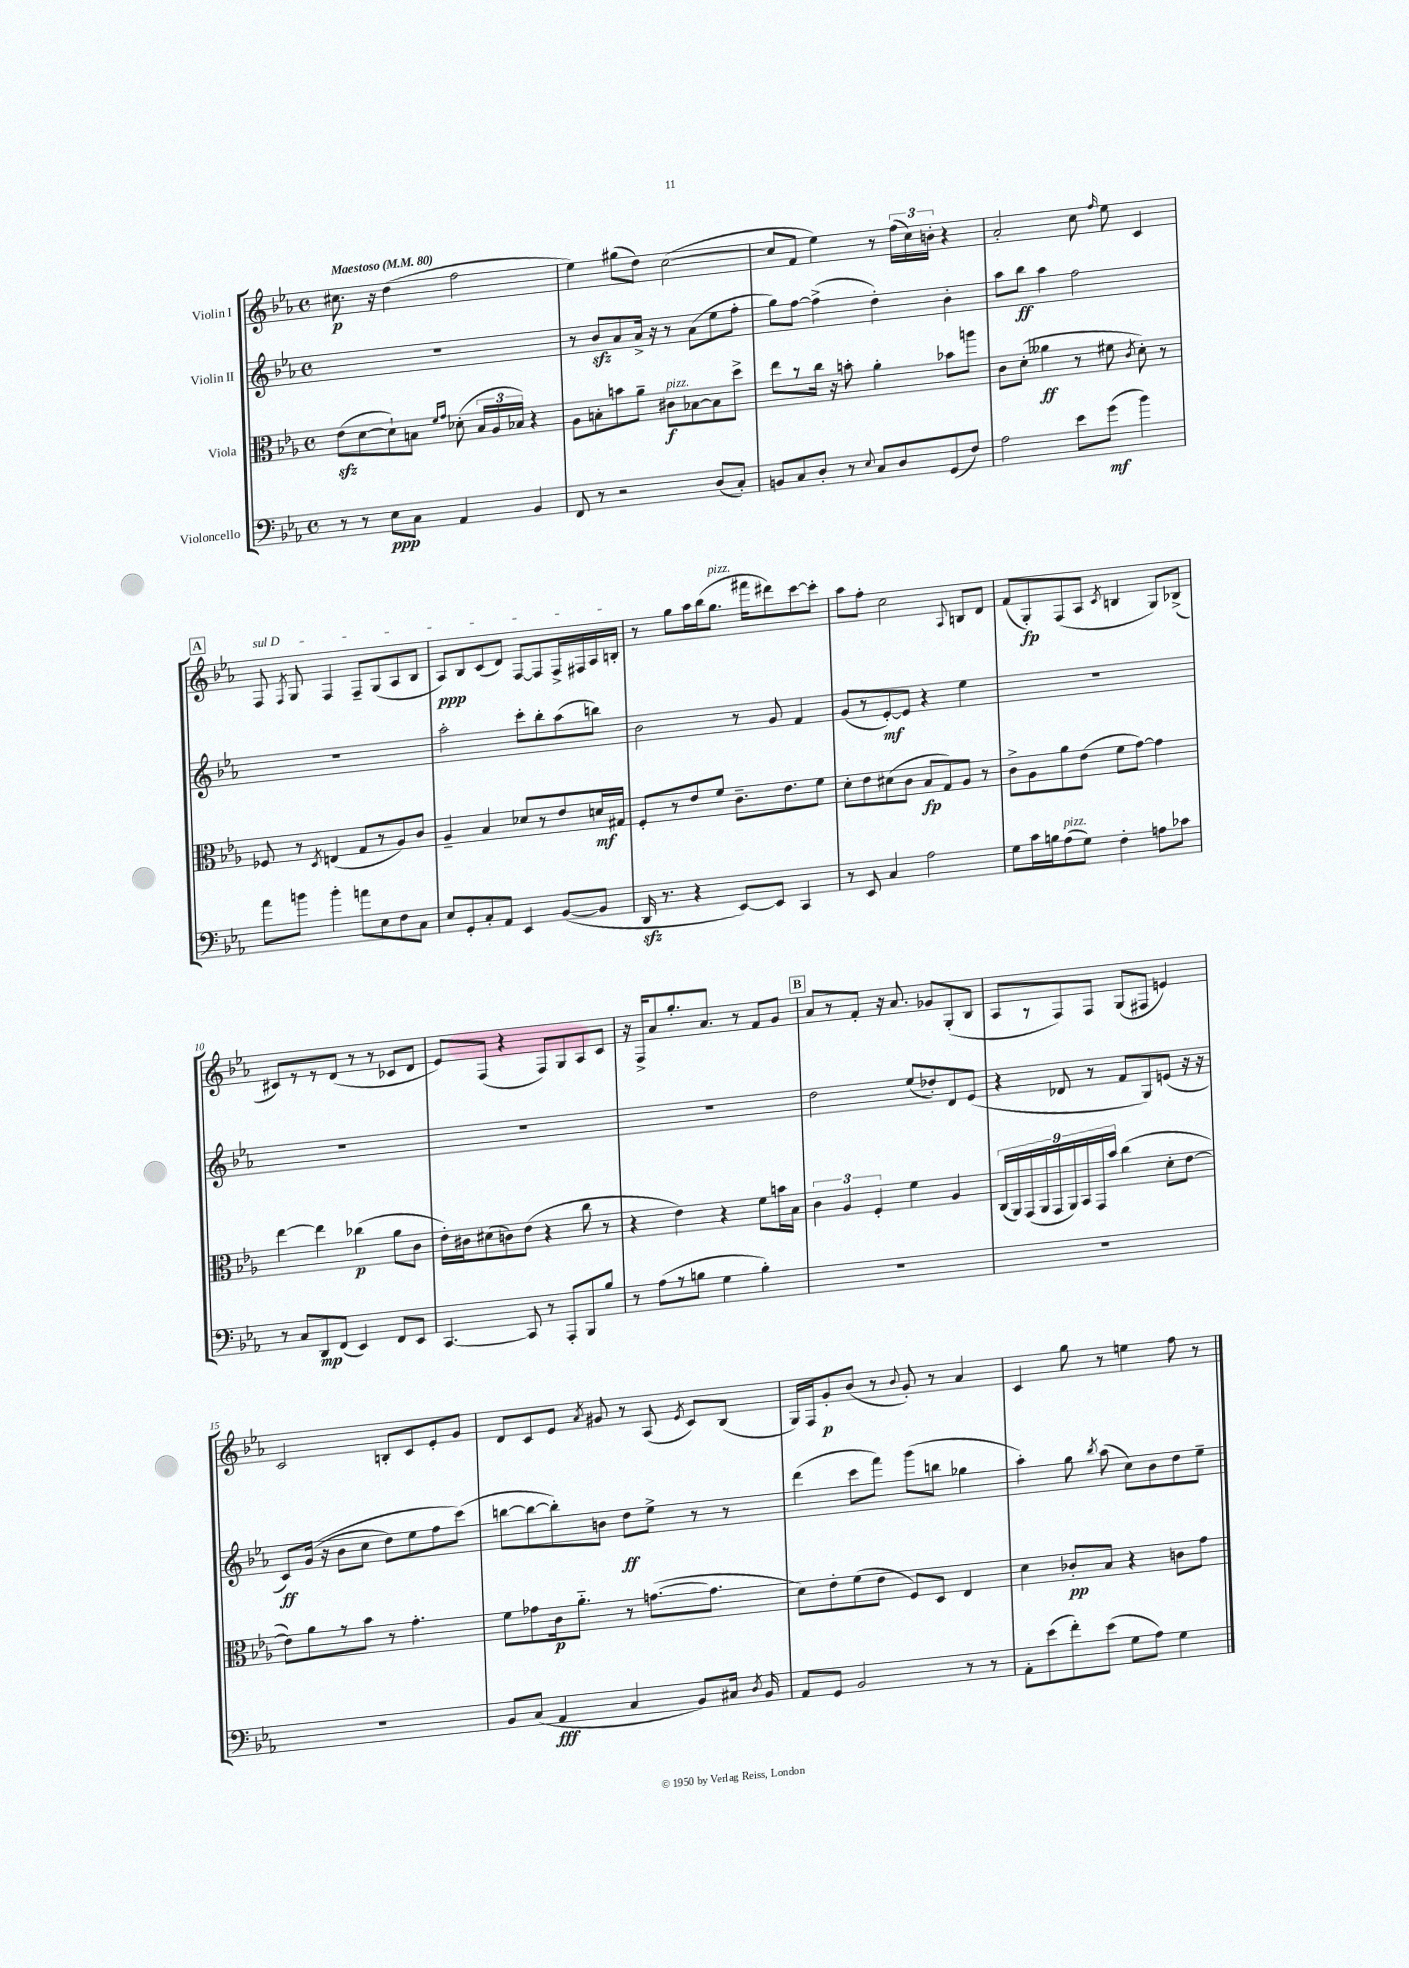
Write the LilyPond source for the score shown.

<<
\new StaffGroup <<
\new Staff = "s0" \with { instrumentName = "Violin I" } {
    \clef treble \key ees \major \defaultTimeSignature \time 4/4 \tempo "Maestoso" 4 = 80
    \autoBeamOff cis''8.\p r16 d''4( f''2 |
    ees''4) gis''8[( d''8]) c''2~( |
    c''8[ f'8] ees''4) r8 \tuplet 3/2 { f''16[( c''16) b'16]-. } r4 |
    aes'2-. c''8 \grace { f''16 } ees''8 c'4 |
    \mark \markup { \box "A" } \once \override TextSpanner.bound-details.left.text = \markup { \italic "sul D" } f8\startTextSpan \acciaccatura { f8 } g8 f4 f8[-- g8( aes8 bes8] |
    aes8[\ppp) bes8 c'8( d'8]) f8[~ f8 f16-> fis16 aes16 b16]-.\stopTextSpan |
    r8 g''8[ aes''16 bes''16( g''8.]^\markup { \italic "pizz." } fis'''16[ dis'''8) c'''8~ c'''8]-. |
    aes''8[ f''8]-. c''2 \appoggiatura { aes8 } b8[ d'8] |
    f'8[( g8-.\fp) f8( aes8] \acciaccatura { c'8 } b4 g8[) bes8]->( |
    cis'8[) r8 r8 d'8]( r8 r8 ces'8[ d'8] |
    ees'8[) f8]( r4 f8[) g8 aes8 c'8] |
    r16 f16[-> aes'8 g''8.-. aes'8.] r8 f'8[ g'8] |
    \mark \markup { \box "B" } aes'8[ r8 f'8]-. r16 aes'8. ges'8[ g8-.( bes8] |
    aes8[ r8 f8) f8] g8[( fis8] e'4) |
    c'2 b8[-. c'8 ees'8-. g'8] |
    d'8[ c'8 ees'8] \acciaccatura { aes'8 } gis'8 r8 aes8( \acciaccatura { ees'8 } c'8[) bes8]( |
    g16[) f16 g'8-.\p bes'8]( r8 \appoggiatura { bes'8 } g'8-.) r8 aes'4 |
    c'4 g''8 r8 e''4 f''8 r8 \bar "|." |
}
\new Staff = "s1" \with { instrumentName = "Violin II" } {
    \clef treble \key ees \major \defaultTimeSignature \time 4/4
    \autoBeamOff R1 |
    r8 bes'8[\sfz aes'8 aes'16]-> r16 r8 aes'8[( ees''8 f''8]-. |
    g''8[) f''8]~ f''4->( d''4-.) bes'4-. |
    aes''8[ bes''8]\ff aes''4 f''2 |
    \mark \markup { \box "A" } R1 |
    aes''2-. c'''8[-. bes''8-. aes''8( b''8]) |
    bes'2 r8 g'8 f'4 |
    g'8[( r8 ees'8~-.\mf) ees'8] r4 ees''4 |
    R1 |
    R1 |
    R1 |
    R1 |
    \mark \markup { \box "B" } d''2 ees''8[( des''8-.) d'8 ees'8]( |
    r4 des'8 r8 f'8[ g8) e'8]( r16 r16 |
    c'8[\ff) g'16](\( r16 bes'8[ c''8] d''8[) ees''8 f''8 c'''8](\) |
    b''8[~ b''8~ b''8-.) b'8] d''8[\ff ees''8]-> r8 r8 |
    d'''4( c'''8[ f'''8]) g'''8[( b''8] ges''4 |
    aes''4-.) g''8 \acciaccatura { bes''8 } aes''8( c''8[) bes'8 d''8 ees''8]-- \bar "|." |
}
\new Staff = "s2" \with { instrumentName = "Viola" } {
    \clef alto \key ees \major \defaultTimeSignature \time 4/4
    \autoBeamOff ees'8[\sfz( d'8~ d'8-!) b8] \grace { f'16[ g'16] } des'8-.( \tuplet 3/2 { b16[ aes16 bes16]) } r4 |
    aes8[ b8-. b'8 aes'8]-- cis'8[\f^\markup { \italic "pizz." } bes8~ bes8 d''8]-> |
    ees''8[ r8 c''16] r16 b'8-. aes'4-. bes'8[ a''8] |
    c'8[ d'8]-.( aeses'4\ff r8 fis'8 \acciaccatura { c'8 } d'8-.) r8 |
    \mark \markup { \box "A" } fes8 r8 \acciaccatura { d8 } e4( g8[ r8 aes8) c'8] |
    aes4-- bes4 des'8[ r8 ees'8 d'16\mf gis16] |
    f8[-. r8 ees'8 f'8] c'8.[-- ees'8. f'8] |
    d'8[-. ees'8 dis'8( c'8] bes8[\fp g8) aes8] r8 |
    c'8[-> aes8 aes'8 ees'8]( f'8[ g'8]~) g'4 |
    ees''4~ ees''4 ces''4\p( aes'8[ c'8] |
    ees'16[-.) cis'16 dis'8( c'8) ees'8]( r4 c''8 r8 |
    r4 ees'4) r4 f'8[ b'16 bes16] |
    \mark \markup { \box "B" } \tuplet 3/2 { c'4 aes4 f4-. } f'4 aes4 |
    \tuplet 9/8 { c16[( aes,16) g,16( aes,16 g,16 aes,16) bes,16 g,16 bes'16] } c''4( d'8[-. ees'8]~ |
    ees'8[) aes'8 r8 bes'8] r8 g'4.-. |
    f'8[ ges'8 c'16\p aes'8.]-_ r8 g'8.[~( g'8.] |
    d'8[) ees'8-. f'8( ees'8] f8[) d8] ees4 |
    d'4 ces'8[-.\pp bes8] r4 c'8[ g'8] \bar "|." |
}
\new Staff = "s3" \with { instrumentName = "Violoncello" } {
    \clef bass \key ees \major \defaultTimeSignature \time 4/4
    \autoBeamOff r8 r8 ees8[\ppp c8] aes,4 bes,4 |
    f,8 r8 r2 d8[( c8]-.) |
    b,8[ c8 d8]-. r8 \appoggiatura { ees8 } c8[ d8 g,8( f8]) |
    aes2 ees'8[ g'8]\mf( bes'4) |
    \mark \markup { \box "A" } aes'8[ b'8] b'4-. a'8[ ees8 f8 c8] |
    ees8[ g,8-. c8-. aes,8] ees,4 bes,8[~( bes,8] |
    d,16\sfz r8. r4 ees,8[~) ees,8] c,4 |
    r8 ees,8 c4 aes2 |
    g8[ c'16 b16 aes8^\markup { \italic "pizz." }( g8]) f4-. a8[ ces'8] |
    r8 c8[ d,8\mp f,8]( ees,4) f,8[ ees,8] |
    c,4.~ c,8 r8 aes,,8[-. bes,,8 bes8] |
    r8 aes8[( r8 b8] g4 b4-.) |
    \mark \markup { \box "B" } R1 |
    R1 |
    R1 |
    bes,8[ c8]( aes,4\fff c4 bes,8[) cis16] \acciaccatura { d8 } bes,16 |
    aes,8[ g,8] bes,2 r8 r8 |
    aes,8[-. ees'8( f'8-.) ees'8]( g8[ aes8]) g4 \bar "|." |
}
>>
>>
